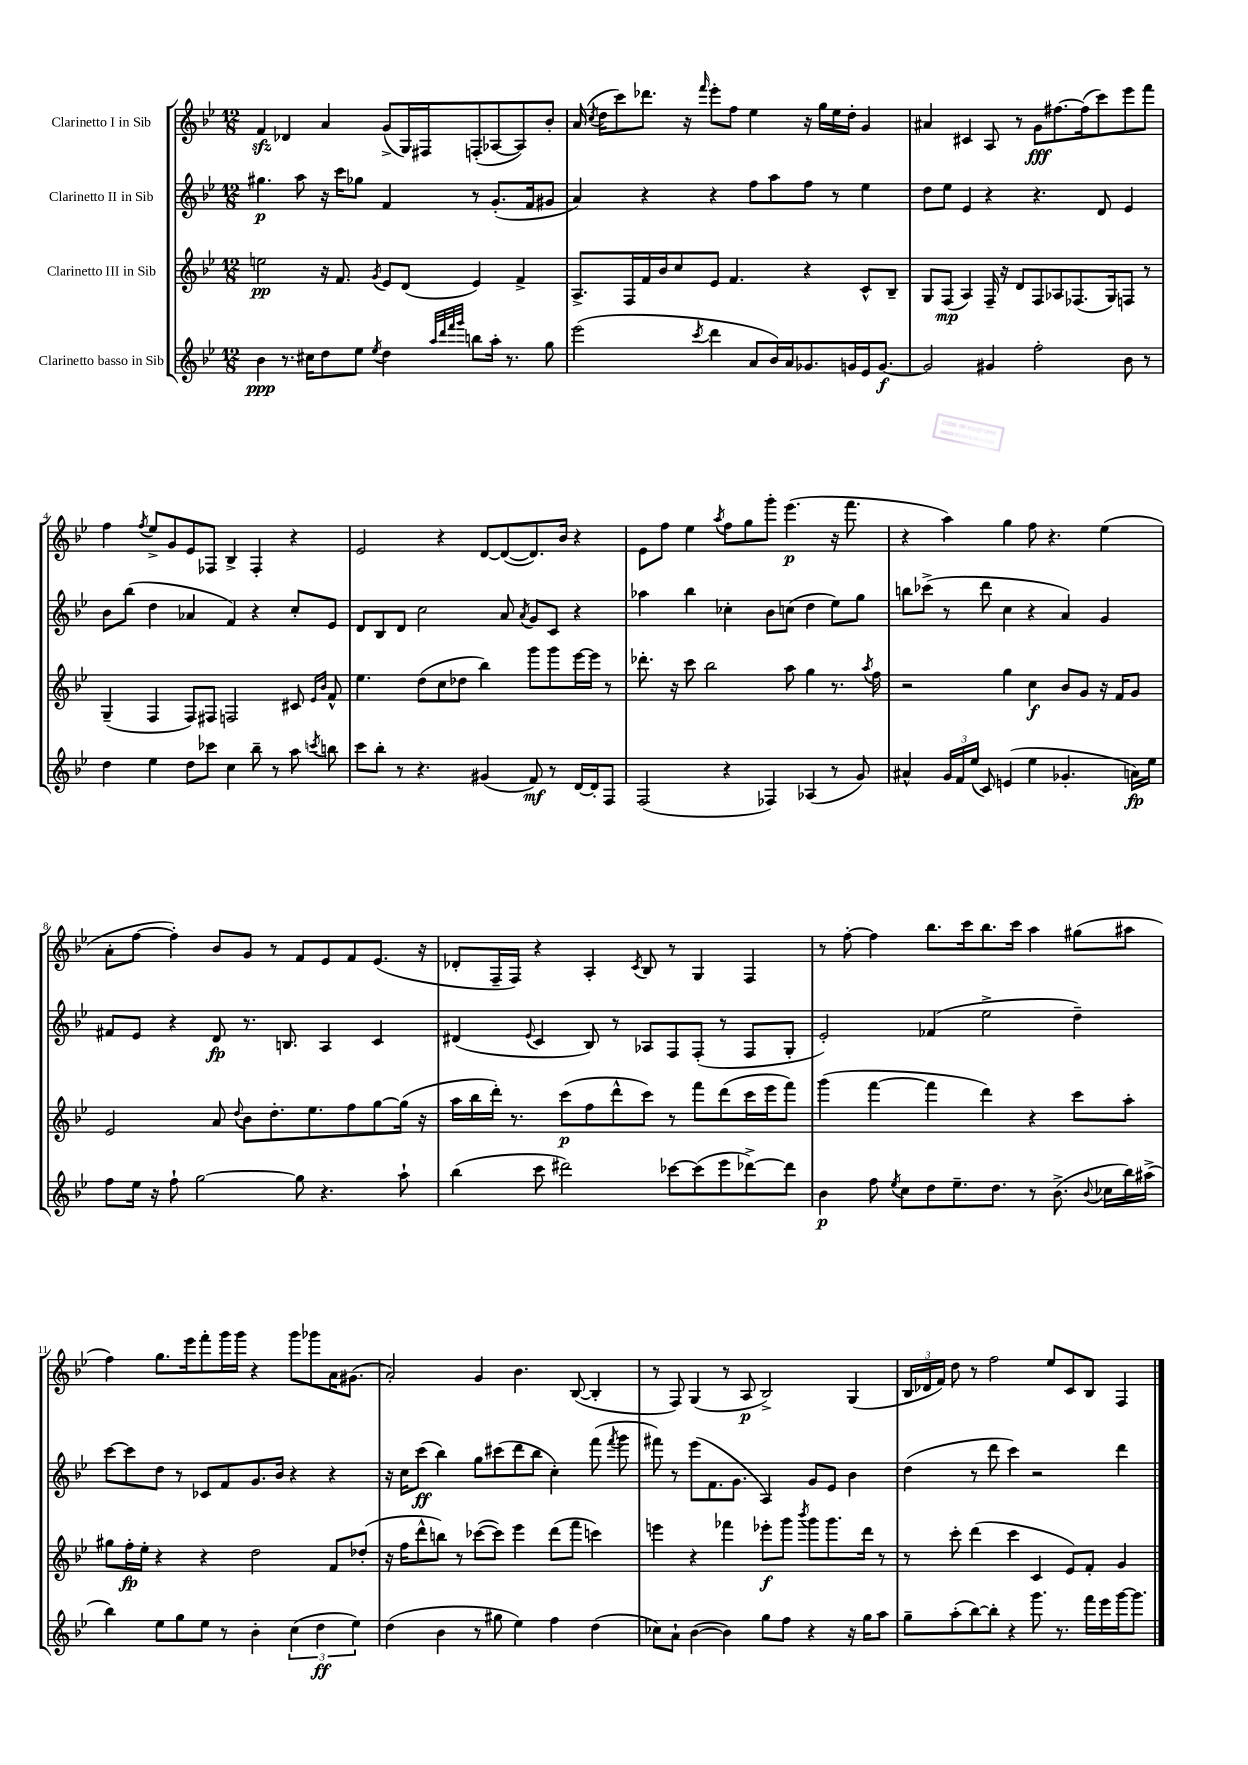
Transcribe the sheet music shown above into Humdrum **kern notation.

**kern	**kern	**kern	**kern
*staff4	*staff3	*staff2	*staff1
*clefG2	*clefG2	*clefG2	*clefG2
*k[b-e-]	*k[b-e-]	*k[b-e-]	*k[b-e-]
*M12/8	*M12/8	*M12/8	*M12/8
4b-	2ee	4.gg#	4f
8.r	.	.	4d-
.	.	8aa	.
16cc#	.	.	.
8dd	16r	16r	4a
.	8.f	16ccc	.
8ee-	.	8gg-	.
8qee-	8qg	.	.
4dd	8e-	4f	(8g^
.	(8d	.	16G)
.	.	.	16F#
32qqaa	.	.	.
32qqddd	.	.	.
32qqfff	.	.	.
32qqggg	.	.	.
8bb	4e-)	8r	(8F'
16aa'	.	(8.g'	[8A-
8.r	.	.	.
.	4f^	.	8A-])
.	.	16f	.
8gg	.	8g#	8b-'
=	=	=	=
(2eee-	8.A^	4a)	(16a
.	.	.	8qcc
.	.	.	16dd
.	.	.	8ccc)
.	16F	.	.
.	16f	4r	8.ddd-
.	16b-	.	.
.	8cc	.	.
.	.	.	16r
8qccc	.	.	16qqfff
4ddd	8e-	4r	8eee-'
.	4.f	.	8ff
8a	.	8ff	4ee-
16b-)	.	8aa	.
16a	.	.	.
8.g-	4r	8ff	16r
.	.	.	16gg
.	.	8r	16ee-
16g	.	.	16dd'
16e-	8c^^	4ee-	4g
[8.g	.	.	.
.	8B-~	.	.
=	=	=	=
2g]	8G	8dd	4a#
.	(8F	8ee-	.
.	4A)	4e-	4c#
4g#	16F~	4r	8A
.	16r	.	.
.	8d	.	8r
2ff'	8F	4.r	8g
.	8A-	.	[8.ff#
.	(8.F-	.	.
.	.	.	(16ff#]
.	.	8d	8ccc)
.	16G)	.	.
8b-	8F	4e-	8eee-
8r	8r	.	8fff
=	=	=	=
4dd	(4G~	8b-	4ff
.	.	(8bb-	.
.	.	.	8qff
4ee-	4F	4dd	8ee-^
.	.	.	8g
8dd	8F)	4a-	8e-
8ccc-	8F#	.	8F-
4cc	2F	4f)	4B-^
8bb-~	.	4r	4F-'
8r	.	.	.
8aa	8c#	8cc'	4r
.	16qqe-	.	.
8qccc	16qqb-	.	.
8bb	8f^^	8e-	.
=	=	=	=
8ccc	4.ee-	8d	2e-
8bb-'	.	8B-	.
8r	.	8d	.
4.r	(8dd	2cc	.
.	8cc	.	4r
.	8dd-	.	.
(4g#	4bb-)	.	[8d
.	.	8a	(8d_
.	.	8qa	.
8f)	8ggg	8g	8.d])
8r	8ggg	8c	.
.	.	.	16b-
[16d	[16eee-	4r	4r
16d']	16eee-]	.	.
8F	8r	.	.
=	=	=	=
(2F	8.ddd-'	4aa-	8e-
.	.	.	8ff
.	16r	.	.
.	8ccc	4bb-	4ee-
.	2bb-	.	.
.	.	.	8qaa
4r	.	4cc-'	8ff
.	.	.	8gg
4F-)	.	8b-	8ggg'
.	8aa	(8cc	(4.eee-
(4A-	4gg	4dd	.
8r	8.r	8ee-)	16r
.	.	.	8.fff
8g)	.	8gg	.
.	8qaa	.	.
.	16ff	.	.
=	=	=	=
4a#^^	2r	8bb	4r
.	.	(8ccc-^	.
24g	.	8r	4aa)
24f	.	.	.
(24ee-	.	.	.
8c)	.	8ddd	.
(4e	4gg	4cc	4gg
4ee-	4cc	4r	8ff
.	.	.	4.r
4.g-'	8b-	4a)	.
.	8g	.	.
.	16r	4g	(4ee-
.	16f	.	.
16a)	8g	.	.
16ee-	.	.	.
=	=	=	=
8ff	2e-	8f#	8a'
16ee-	.	8e-	[8ff
16r	.	.	.
8ff`	.	4r	4ff'])
[2gg	.	.	.
.	8a	8d	8b-
.	8qqdd	.	.
.	8b-	8.r	8g
.	8.dd'	.	8r
.	.	8.B	.
8gg]	.	.	8f
.	8.ee-	.	.
4.r	.	4A	8e-
.	8ff	.	8f
.	[8gg	4c	(8.e-
8aa`	(16gg]	.	.
.	16r	.	16r
=	=	=	=
(4bb-	16aa	(4d#	8d-'
.	16bb-	.	.
.	16ddd')	.	16F~
.	8.r	.	16F)
.	.	8qqe-	.
8ccc	.	4c	4r
2ddd#)	(8ccc	.	.
.	8ff	8B-)	4A'
.	8ddd^^	8r	.
.	.	.	8qc
.	8ccc)	8A-	8B-
[8ccc-	8r	8F	8r
(8ccc-]	8fff	(8F'	4G
8eee-	(8ddd	8r	.
[8ddd-^)	16ccc	8F	4F
.	16eee-	.	.
8ddd-]	8fff)	8G'	.
=	=	=	=
4b-	(4ggg	2e-')	8r
.	.	.	[8ff'
8ff	[4fff	.	4ff]
8qee-	.	.	.
8cc	.	.	.
8dd	4fff]	(4f-	8.bb-
8.ee-~	.	.	.
.	.	.	16ccc
.	4ddd)	2ee-^	8.bb-
8.dd	.	.	.
.	.	.	16ccc
8r	4r	.	4aa
(8.b-^	.	.	.
.	8ccc	4dd~)	(8gg#
8qqb-	.	.	.
16cc-	.	.	.
16bb-)	8aa'	.	8aa#
(16aa#^	.	.	.
=	=	=	=
4bb-)	8gg#	[8ccc	4ff)
.	16ff'	8ccc]	.
.	16ee-'	.	.
8ee-	4r	8dd	8.gg
8gg	.	8r	.
.	.	.	16eee-
8ee-	4r	8c-	8fff'
8r	.	8f	16ggg
.	.	.	16ggg
4b-'	2dd	8.g	4r
.	.	16b-	.
(6cc	.	4r	8ggg
.	.	.	8ggg-
6dd	.	.	.
.	8f	4r	16a
.	.	.	(8.g#
6ee-)	.	.	.
.	(8dd-'	.	.
=	=	=	=
(4dd	16r	16r	2a')
.	16ff	16cc	.
.	8ddd^^	(8ccc	.
4b-	8bb)	4bb-)	.
.	8r	.	.
8r	([8ccc-	8gg	4g
8gg#	8ccc-])	(8ccc#	.
4ee-)	4eee-	8ddd	4.b-
.	.	8bb-	.
4ff	(8ddd	4cc')	.
.	8fff	.	([8B-
(4dd	4ccc)	(8fff	4B-']
.	.	8qfff	.
.	.	8ggg	.
=	=	=	=
8cc-)	4eee	8fff#)	8r
8a`	.	8r	8F)
([4b-	4r	(8eee-	(4G
.	.	8.f	.
4b-])	4fff-	.	8r
.	.	8.g	.
.	.	.	8A
8gg	8eee-'	4A)	2B-^)
8ff	8ggg	.	.
.	8qbbb-	.	.
4r	8ggg	8g	.
.	8.ggg	8e-	.
16r	.	4b-	(4G
16gg	16ddd	.	.
8aa	8r	.	.
=	=	=	=
8gg~	8r	(4dd	24B-
.	.	.	24d-
.	.	.	24f)
(8aa'	8ccc'	.	8dd
[8bb-)	(4ddd	8r	8r
8bb-']	.	8ddd	2ff
4r	4ccc	4ccc)	.
8.ggg	4c	2r	.
.	.	.	8ee-
8.r	.	.	.
.	8e-)	.	8c
16fff	8f'	.	8B-
16eee-	.	.	.
[16ggg	4g	4ddd	4F
8.ggg]	.	.	.
==	==	==	==
*-	*-	*-	*-
